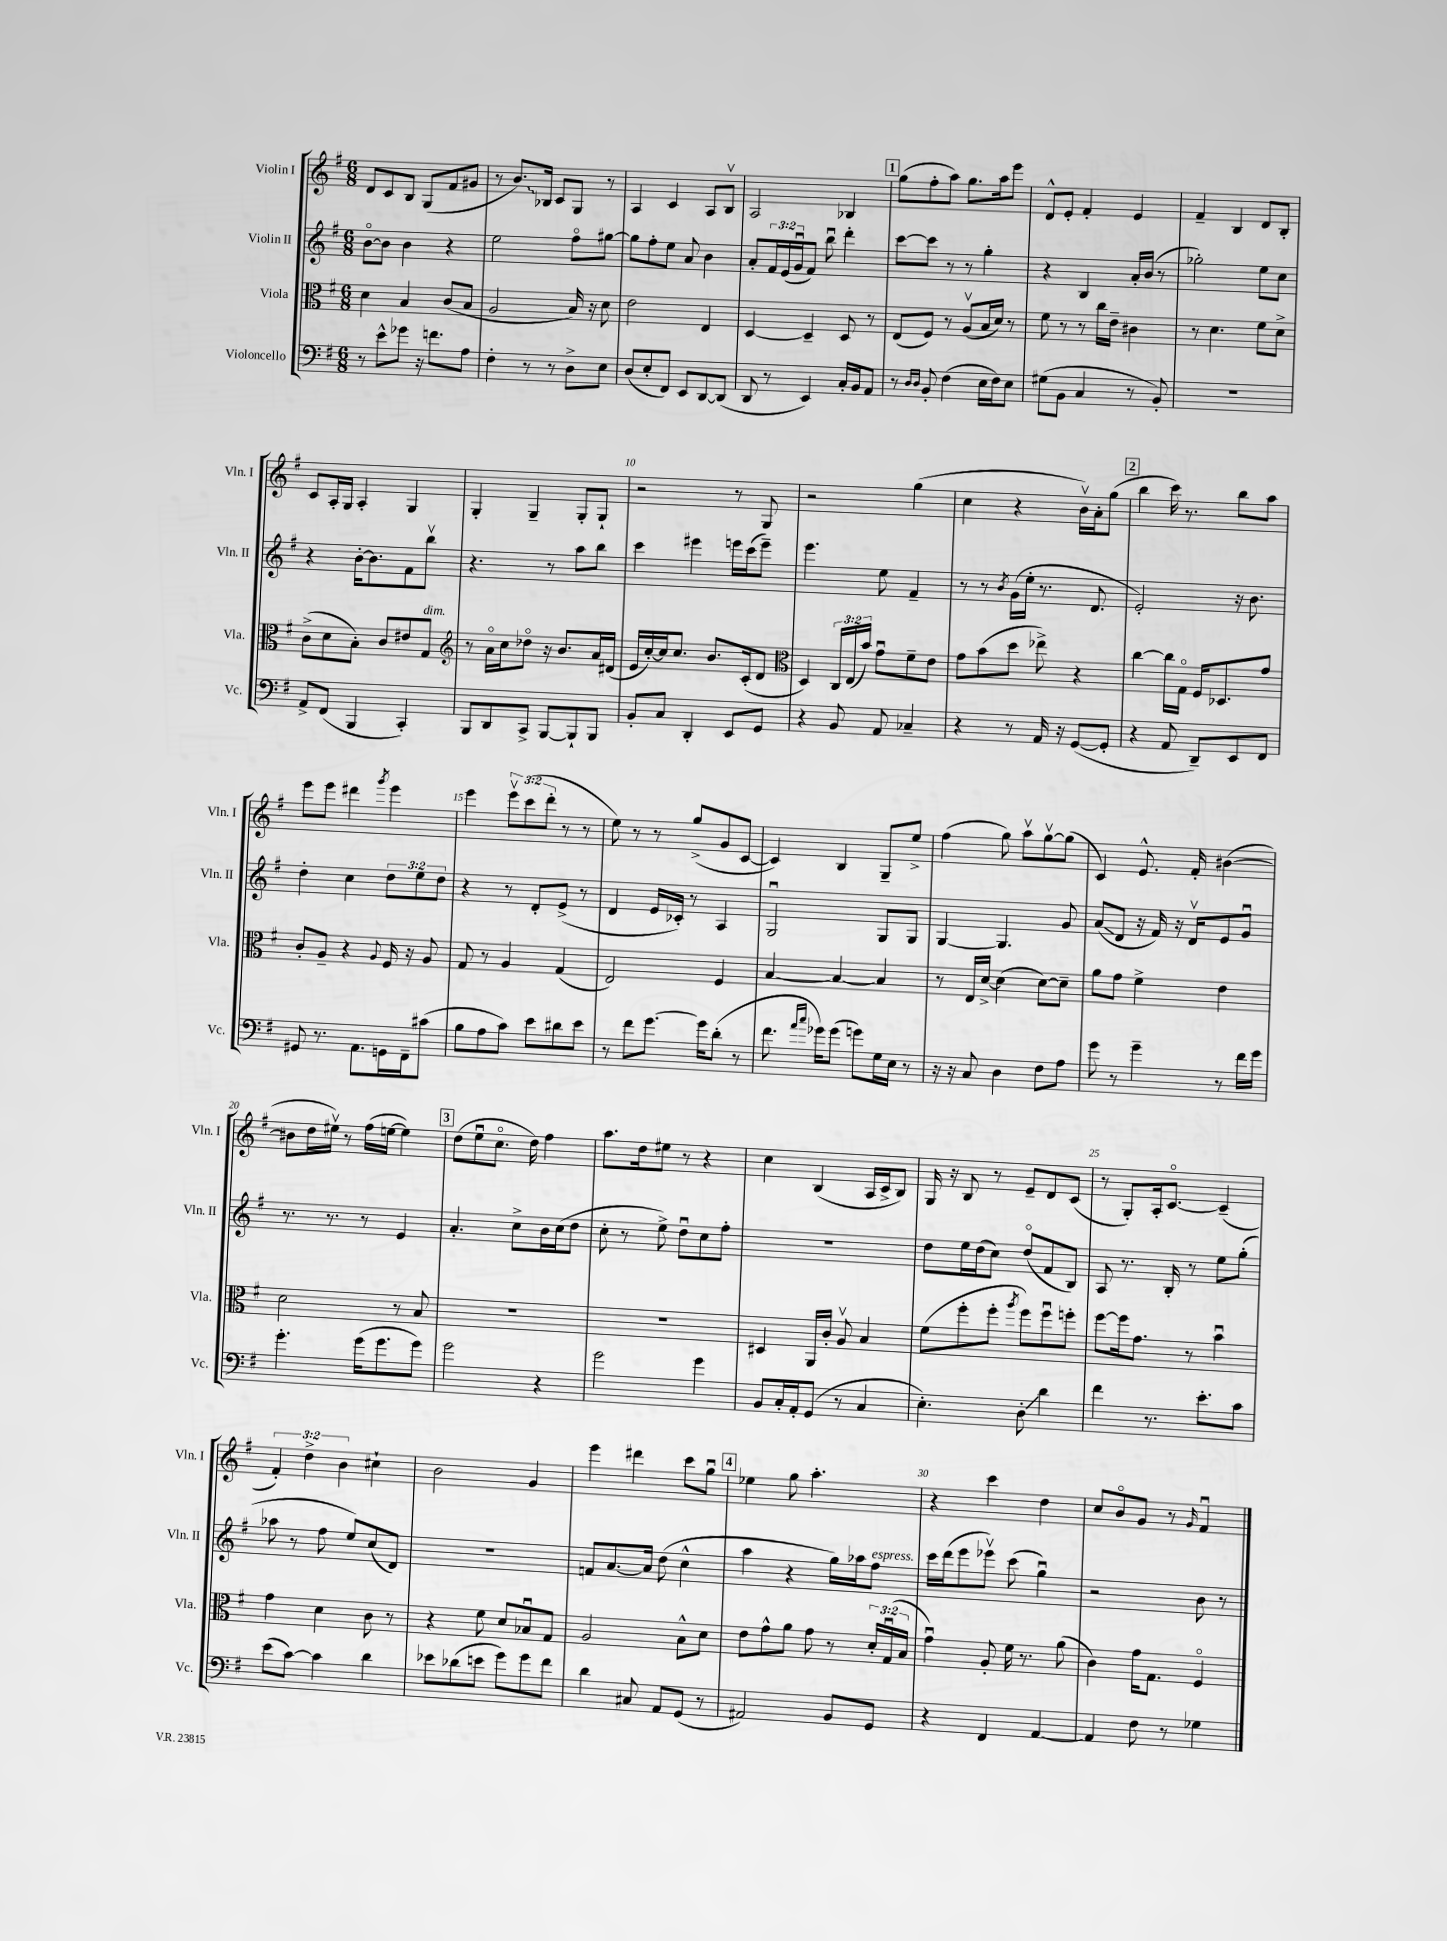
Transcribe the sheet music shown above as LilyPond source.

<<
\new StaffGroup <<
\new Staff = "s0" \with { instrumentName = "Violin I" shortInstrumentName = "Vln. I" } {
    \clef treble \key g \major \numericTimeSignature \time 6/8 \override Staff.TupletNumber.text = #tuplet-number::calc-fraction-text
    d'8 c'8 b8 g8( fis'8 gis'8 |
    r8 \once \override Glissando.style = #'zigzag b'8.\glissando) bes16 c'8 g8 r8 |
    a4 c'4 a8 b8\upbow |
    a2 bes4 |
    \mark \markup { \box "1" } g''8( fis''8-. a''8) g''8. a''16 e'''8 |
    d'8-^ e'8-. fis'4-. e'4 |
    fis'4-- b4 d'8 b8-. |
    c'8 a16-. g16 a4-. g4 |
    g4-. g4-- g8-. g8-! |
    r2 r8 g8 |
    r2 g''4( |
    c''4 r4 b'16\upbow) a'16-. g''8( |
    \mark \markup { \box "2" } b''4 c'''16) r8. b''8 a''8 |
    e'''8 e'''8 dis'''4 \acciaccatura { g'''8 } e'''4 |
    e'''4 \tuplet 3/2 { e'''8\upbow c'''8( d'''8-. } r8 r8 |
    e''8) r8 r8 g''8->( g'8 c'8~ |
    c'4) b4 g8-- e''8-> |
    fis''4( g''8) a''8\upbow g''8~\upbow g''8( |
    c'4) e'8.-^ fis'16-. bis'4~( |
    bis'8 d''16 eis''16\upbow) r8 fis''16( e''16~ e''4) |
    \mark \markup { \box "3" } d''8( e''8\downbow c''8.\flageolet d''16) fis''4 |
    a''8. d''16 eis''8 r8 r4 |
    c''4 b4( a16 c'16-> b8) |
    g16 r16 b8 r8 e'8-- d'8 c'8( |
    r8 g8-.) a16-. c'8.~\flageolet c'4--( |
    \tuplet 3/2 { fis'4-.) d''4-> b'4 } cis''4-! |
    b'2 g'4 |
    e'''4 dis'''4 c'''8 g''8\downbow |
    \mark \markup { \box "4" } ees''4 g''8 a''4.-. |
    r4 c'''4 d''4 |
    c''8 b'8\flageolet g'8 r8 \grace { g'16 } fis'4\downbow \bar "|." |
}
\new Staff = "s1" \with { instrumentName = "Violin II" shortInstrumentName = "Vln. II" } {
    \clef treble \key g \major \numericTimeSignature \time 6/8 \override Staff.TupletNumber.text = #tuplet-number::calc-fraction-text
    b'8~\flageolet b'8 b'4 r4 |
    e''2 fis''8\flageolet gis''8~ |
    gis''8 fis''8-. e''8 a'8 b'4 |
    a'8-. \tuplet 3/2 { fis'16 e'16( g'16\downbow } fis'8) b''8\downbow d'''4-. |
    \mark \markup { \box "1" } c'''8~ c'''8 r8 r8 g''4-. |
    r4 b4 a'16-. b'16( r8 |
    ges''2-.) e''8 c''8 |
    r4 b'16~-. b'8. fis'8 b''8\upbow |
    r4. r8 a''8 b''8 |
    c'''4 eis'''4 e'''16 c'''16( e'''8--) |
    e'''4. e''8 fis'4-- |
    r8 r8 \acciaccatura { b'8 } g'16( e''16-. r8. d'8. |
    \mark \markup { \box "2" } e'2-.) r16 b'8. |
    d''4-. c''4 \tuplet 3/2 { d''8 e''8 d''8 } |
    r4 r8 d'8-. e'8->( r8 |
    d'4 e'16 ces'16-.) r8 a4 |
    g2\downbow g8 g8 |
    g4~ g4. g'8 |
    a'8\glissando( d'8 r16 fis'16) r16 d'16\upbow e'8 g'8\downbow |
    r8. r8. r8 e'4 |
    \mark \markup { \box "3" } a'4.-. c''8-> b'16 c''16( d''8 |
    c''8-. r8 e''8->) d''8\downbow c''8 fis''8-. |
    R2. |
    d''8 e''16 d''16( c''8) d''8\flageolet( fis'8 b8) |
    a8 r8. b16-. r8 e''8 g''8-.( |
    aes''8 r8 fis''8 e''8) c''8( d'8) |
    R2. |
    f'8 a'8.~ a'16 d''8( c''4-^ |
    \mark \markup { \box "4" } a''4 r4 g''16) aes''16 fis''8^\markup { \italic "espress." } |
    c'''16 d'''16( e'''8 ees'''8\upbow) c'''8( g''4\downbow) |
    r2 b'8 r8 \bar "|." |
}
\new Staff = "s2" \with { instrumentName = "Viola" shortInstrumentName = "Vla." } {
    \clef alto \key g \major \numericTimeSignature \time 6/8 \override Staff.TupletNumber.text = #tuplet-number::calc-fraction-text
    d'4 b4 c'8( b8 |
    a2 b16) r16 d'8 |
    e'2 e4 |
    d4~ d4-- d8 r8 |
    \mark \markup { \box "1" } e8( fis8) r8 a8\upbow( b16 d'16) r8 |
    fis'8 r8 r8 c''16 e'16-- cis'4 |
    r8 d'4. fis'8 d'8-> |
    c'8->( d'8 b8-.) c'8 eis'8 g8^\markup { \italic "dim." } |
    \clef treble r8 a'16\flageolet c''16 des''8\flageolet r16 b'8. a'16 dis'16( |
    e'16 c''16~-.) c''16 c''8. b'8. c'16-.( d'8 |
    \clef alto d4) \tuplet 3/2 { c16 e16( b'16) } g'8\downbow fis'8-- e'8 |
    g'8 b'8( d''8 ees''8->) r4 |
    \mark \markup { \box "2" } c''4~ c''16 g16\flageolet fis16 des8. g'8 |
    c'8-. a8-- r4 \appoggiatura { a8 } fis16 r16 a8 |
    g8 r8 a4 g4( |
    e2) fis4 |
    b4~ b4~ b4 |
    r8 e16 d'16~-> d'4( d'8~) d'8-- |
    a'8 g'8 fis'4-> e'4 |
    d'2 r8 b8 |
    \mark \markup { \box "3" } R2. |
    R2. |
    dis4 a,16 c'16-. a8\upbow b4 |
    fis'8( fis''8-. fis''8-. \acciaccatura { a''8 } fis''8) fis''8\downbow f''8-. |
    fis''8~ fis''16 g'8. r8 b'4\downbow |
    g'4 d'4 c'8 r8 |
    r4 fis'8 d'8 bes8\downbow g8 |
    a2 b8-^ d'8 |
    \mark \markup { \box "4" } e'8 g'8-^ a'8 g'8 r8 \tuplet 3/2 { d'16-. g16\downbow( b16 } |
    g'4\downbow) a8-. fis'16 r8. a'8( |
    c'4) g'16 g8. fis4\flageolet \bar "|." |
}
\new Staff = "s3" \with { instrumentName = "Violoncello" shortInstrumentName = "Vc." } {
    \clef bass \key g \major \numericTimeSignature \time 6/8
    r8 e'8-^ ges'8 r16 f'8. a8 |
    fis4-. r8 r8 d8-> e8 |
    d8( e8-. fis,8) e,8 d,8~ d,8( |
    d,8 r8 e,4) c16-. b,16 a,8 |
    \mark \markup { \box "1" } r8 \grace { d16 d16 } b,8-. fis4( e16 fis16) e8 |
    gis8( b,8 c4 r8 b,8-.) |
    R2. |
    a,8-> fis,8( b,,4 c,4-.) |
    b,,8 d,8 c,8-> b,,8~ b,,8-! b,,8 |
    b,8-. c8 d,4-. e,8 g,8 |
    r4 b,8 a,8 ces4-- |
    r4 r8 a,16 r16 g,8~( g,8-. |
    \mark \markup { \box "2" } r4 a,8 d,8--) e,8 fis,8 |
    gis,8 r8. a,8. g,16 fis,16-- cis'8( |
    b8 a8 c'8) e'8 dis'8 e'8 |
    r8 fis'8 g'8.~ g'16 d'8-.( r8 |
    fis'8. \grace { a'16 c''16 } ges'16) ges'8( g'8) g16 e16 r8 |
    r16 r16 c8 d4 fis8 a8 |
    g'8 r8 g'4-- r8 fis'16 g'16 |
    g'4.-. g'16( g'8. g'8) |
    \mark \markup { \box "3" } g'2 r4 |
    g'2 g'4 |
    b,8 c16-. a,16-. g,8( r8 c4 |
    e4.-.) d8-.\glissando d'4 |
    fis'4 r8. e'8.-. c'8 |
    e'8( c'8~) c'4 d'4 |
    ees'8 des'8( e'8 g'8) g'8 fis'8 |
    d'4 cis8 a,8 g,8( r8 |
    \mark \markup { \box "4" } ais,2) b,8 g,8 |
    r4 fis,4 a,4~ |
    a,4 fis8 r8 ges4 \bar "|." |
}
>>
>>
\layout { \context { \Score \override BarNumber.break-visibility = ##(#f #t #t) barNumberVisibility = #(every-nth-bar-number-visible 5) } }
